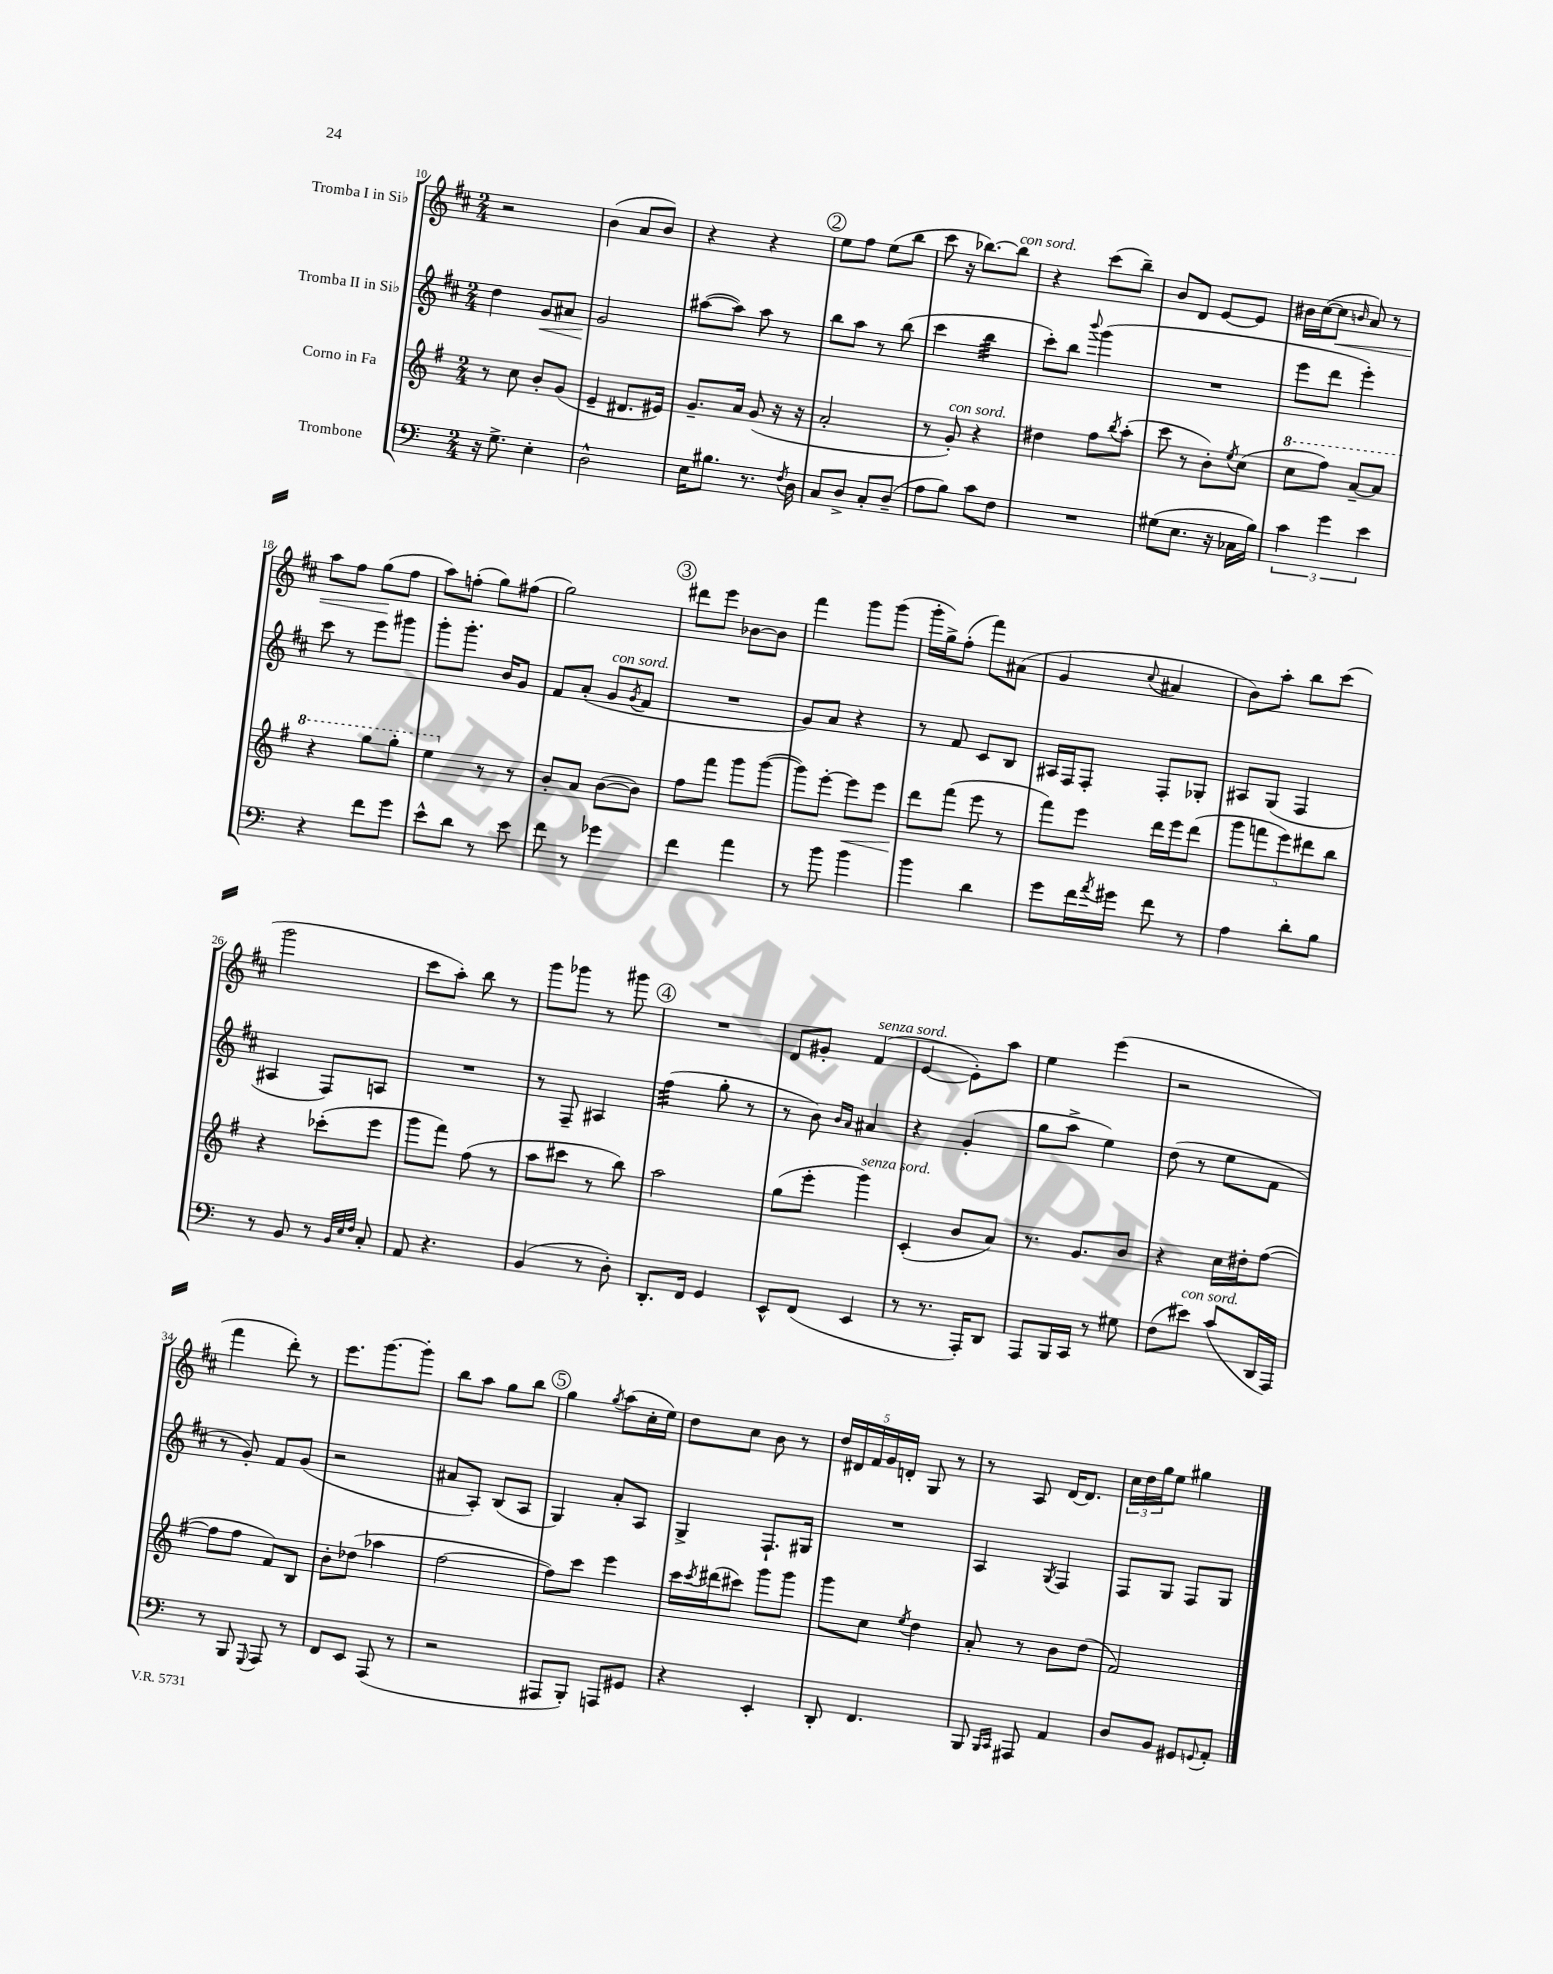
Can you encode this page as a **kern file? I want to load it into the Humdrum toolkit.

**kern	**kern	**kern	**kern
*staff4	*staff3	*staff2	*staff1
*clefF4	*clefG2	*clefG2	*clefG2
*k[]	*k[f#]	*k[f#c#]	*k[f#c#]
*M2/4	*M2/4	*M2/4	*M2/4
16r	8r	4dd	2r
8.G^	.	.	.
.	8cc	.	.
4E'	8b'	8g	.
.	(8g	8a#	.
=	=	=	=
2D^^	4e~	2g	(4b
.	8.d#	.	8a
.	.	.	8b)
.	16e#)	.	.
=	=	=	=
16E	8.g~	([8aa#	4r
8.B#	.	.	.
.	.	8aa#])	.
.	16a	.	.
8.r	(8g	8aa#	4r
.	16r	8r	.
8qF	.	.	.
16D	16r	.	.
=	=	=	=
8C	2a'	8bb	8ee
8D^	.	8aa	8ff#
8C'	.	8r	(8ee
(8D~	.	(8bb	8bb
=	=	=	=
8A	8r	4ccc#	8ccc#
8B)	8g')	.	16r
.	.	.	[8.bb-)
8c	4r	4bb	.
8F	.	.	8bb-]
=	=	=	=
2r	4dd#	8ccc#')	4r
.	.	8bb	.
.	.	8qqbbb	.
.	8ff#	(4ggg	(8ccc#
.	8qbb	.	.
.	(8aa'	.	8bb~)
=	=	=	=
(8G#	8ccc	2r	8b
8.E	8r	.	8d
.	8b')	.	[8e
16r	.	.	.
.	8qee	.	.
16C-	(8cc	.	8e]
16B)	.	.	.
=	=	=	=
6c	8ccc	8eee	16b#
.	.	.	([16cc#
.	8fff#)	8ddd	8cc#]
6g	.	.	.
.	.	.	16qqb
.	[8aa~	4eee')	8a)
6e	.	.	.
.	8aa]	.	8r
=	=	=	=
4r	4r	8ccc#	8aa
.	.	8r	8ff#
8f	8ggg	8eee	(8gg
8g	8ggg'	8ggg#	8ff#
=	=	=	=
8e^^	4eee	8ggg'	8aa)
8d	.	8.ggg'	(8ff'
8r	8r	.	8gg)
.	.	16b	.
8e	8r	8g	(8ff#
=	=	=	=
8f	8b'	8f#	2gg)
8r	8a	(8a'	.
4g-	([8b	8g	.
.	.	8qg	.
.	8b])	8f#	.
=	=	=	=
4f	8ff#	2r	8ddd#
.	8fff#	.	8eee
4a	8ggg	.	[8b-
.	([8ggg	.	8b-]
=	=	=	=
8r	8ggg])	8g)	4fff#
8b	[8eee'	8a	.
4b	8eee]	4r	8ggg
.	8eee	.	(8ggg
=	=	=	=
4b	8ddd	8r	16ggg'
.	.	.	16gg^)
.	(8fff#	8f#	(8ff#'
4d	8eee	8c#	8fff#)
.	8r	8B	(8a#
=	=	=	=
8g	8fff#)	16A#	4g
.	.	16F#	.
16f	8eee	8F#'	.
8qa	.	.	.
16g#	.	.	.
.	.	.	8qqcc#
8f	16ddd	8F#'	4a#
.	16eee	.	.
8r	(8ddd	8G-'	.
=	=	=	=
4A	10ggg	8A#	8b)
.	10fff	.	.
.	.	(8G	8aa'
.	10eee)	.	.
8d'	.	4F#	8bb
.	10ddd#	.	.
8B	.	.	(8ccc#
.	10bb	.	.
=	=	=	=
8r	4r	4A#	2ggg
8BB	.	.	.
8r	(8ccc-'	8F#)	.
32qqBB	.	.	.
32qqE	.	.	.
32qqF	.	.	.
8C'	8eee	8A	.
=	=	=	=
8AA	8ggg	2r	8ccc#
4.r	8fff#)	.	8aa')
.	(8ff#	.	8bb
.	8r	.	8r
=	=	=	=
(4BB	8aa	8r	8ggg
.	8ccc#	8F#~	8ggg-
8r	8r	4A#	8r
8D')	8bb)	.	8ggg#
=	=	=	=
8.DD'	2aa	(4ff#	2r
16FF	.	.	.
4GG	.	8gg'	.
.	.	8r	.
=	=	=	=
8EE^^	(8gg	8r	8d
(8FF	8eee'	8b)	8g#'
.	.	16qqb	.
.	.	16qqa	.
4EE	4ggg)	4a#	(4f#
=	=	=	=
8r	(4c'	4r	[4e
8.r	.	.	.
.	8b	(4g'	8e'])
16AAA')	.	.	.
8DD	8a)	.	8aa
=	=	=	=
8AAA	8.r	8gg	4ee
16BBB	.	8aa^	.
16CC	8.g	.	.
8r	.	4ee)	(4eee
8G#	8b	.	.
=	=	=	=
(8F	4r	(8dd	2r
8e#)	.	8r	.
(8c	16cc	8ee	.
.	16dd#'	.	.
16DD	([8ff#	8f#	.
16AAA)	.	.	.
=	=	=	=
8r	8ff#]	8r	4fff#
8BBB	8ff#	8g')	.
8qqGGG	.	.	.
8AAA	8f#)	8f#	8ddd')
8r	8B	(8g	8r
=	=	=	=
8FF	8b'	2r	8.eee
8EE	(8dd-	.	.
.	.	.	[8.ggg
(8AAA	4aa-	.	.
8r	.	.	8ggg']
=	=	=	=
2r	[2ff#	8a#	8bb
.	.	8A')	8aa
.	.	(8B	8gg
.	.	8A	8bb
=	=	=	=
8AAA#	8ff#])	4G)	4gg
8BBB')	8ccc	.	.
.	.	.	8qgg
8AAA	4eee	8a'	(8aa
8GG#	.	8A	16cc#'
.	.	.	16ee)
=	=	=	=
4r	16ccc	4G^	8dd
.	8qccc	.	.
.	(16ddd#	.	.
.	8ccc#)	.	8cc#
4EE'	8ggg	8.F#`	8b
.	8ggg	.	8r
.	.	16G#	.
=	=	=	=
8DD'	8ggg	2r	20dd
.	.	.	20d#
.	.	.	20f#
4.FF	8cc	.	.
.	.	.	20g
.	.	.	20d'
.	8qee	.	.
.	4dd	.	8G
.	.	.	8r
=	=	=	=
8BBB	8a'	4A	8r
16qqBBB	.	.	.
16qqCC	.	.	.
8AAA#	8r	.	8A
.	.	8qG	.
4AA	8b	4F#	[16d
.	.	.	8.d]
.	(8dd	.	.
=	=	=	=
8D	2f#)	8F#	24cc#
.	.	.	24dd
.	.	.	24gg
8BB	.	8G	8ee
8GG#	.	8F#	4gg#
8qqGG	.	.	.
8AA'	.	8G	.
==	==	==	==
*-	*-	*-	*-
